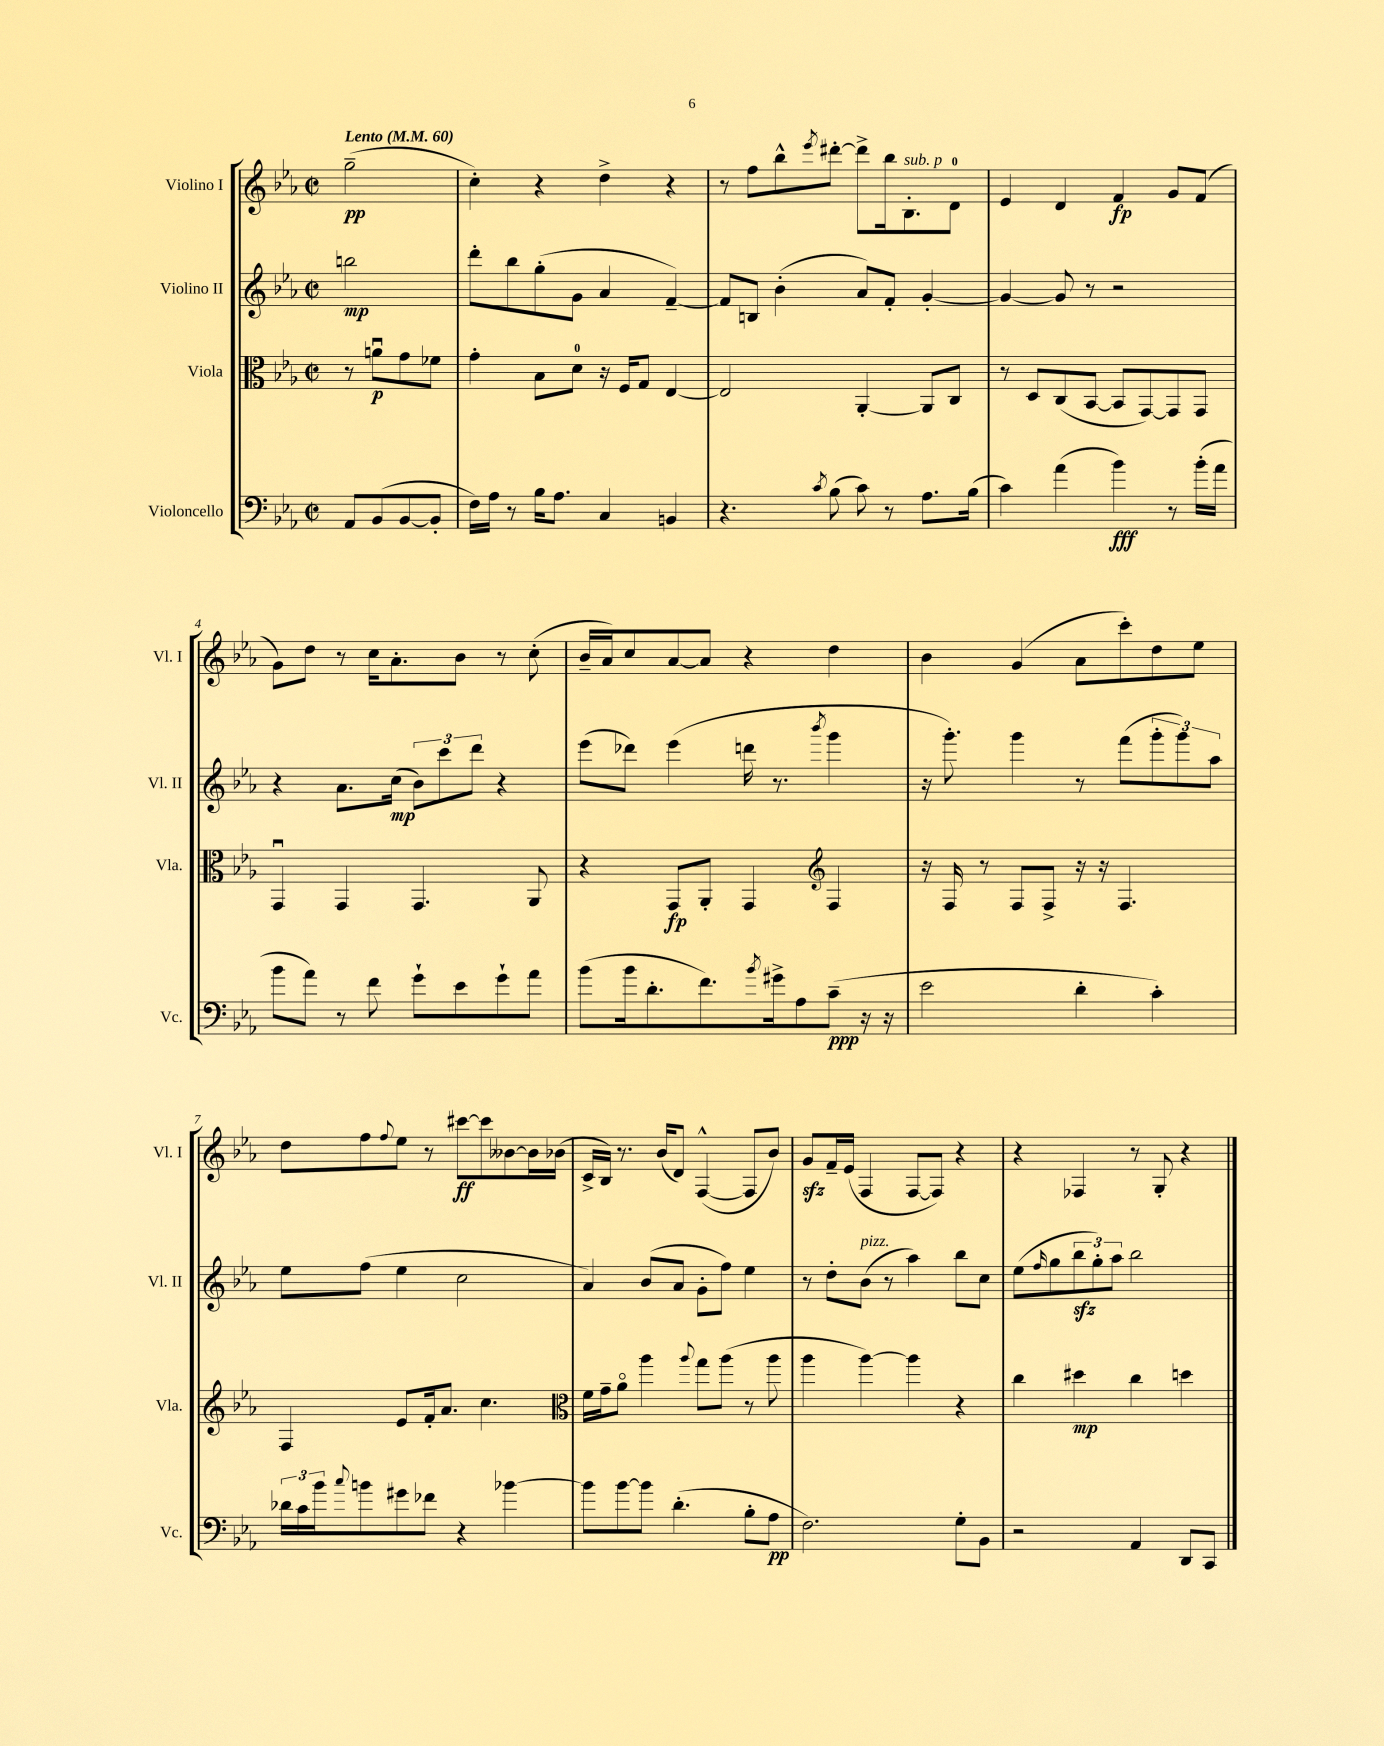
<<
\new StaffGroup <<
\new Staff = "s0" \with { instrumentName = "Violino I" shortInstrumentName = "Vl. I" } {
    \clef treble \key ees \major \defaultTimeSignature \time 2/2 \partial 2 \tempo "Lento" 4 = 60
    g''2--\pp( |
    c''4-.) r4 d''4-> r4 |
    r8 f''8 bes''8-^ \acciaccatura { ees'''8 } dis'''8~-. dis'''8-> bes''16 bes8.-.^\markup { \italic "sub. p" } d'8-0 |
    ees'4 d'4 f'4\fp g'8 f'8( |
    g'8) d''8 r8 c''16 aes'8.-. bes'8 r8 c''8-.( |
    bes'16-- aes'16) c''8 aes'8~ aes'8 r4 d''4 |
    bes'4 g'4( aes'8 c'''8-.) d''8 ees''8 |
    d''8 f''8 \appoggiatura { f''8 } ees''8 r8 cis'''8~\ff cis'''8 beses'8~ beses'16 bes'16( |
    c'16-> bes16) r8. bes'16( d'8) f4~-^( f8 bes'8) |
    g'8\sfz f'16-- ees'16( f4 f8~ f8) r4 |
    r4 fes4 r8 g8-. r4 \bar "|." |
}
\new Staff = "s1" \with { instrumentName = "Violino II" shortInstrumentName = "Vl. II" } {
    \clef treble \key ees \major \defaultTimeSignature \time 2/2 \partial 2
    b''2\mp |
    d'''8-. bes''8 g''8-.( g'8 aes'4 f'4~--) |
    f'8 b8 bes'4-.( aes'8) f'8-. g'4~-. |
    g'4~ g'8 r8 r2 |
    r4 aes'8. c''16\mp( \tuplet 3/2 { bes'8) c'''8 d'''8 } r4 |
    ees'''8( des'''8) ees'''4( d'''16 r8. \acciaccatura { bes'''8 } g'''4 |
    r16 g'''8.-.) g'''4 r8 f'''8( \tuplet 3/2 { g'''8-. g'''8) aes''8 } |
    ees''8 f''8( ees''4 c''2 |
    aes'4) bes'8( aes'8 g'8-. f''8) ees''4 |
    r8 d''8-. bes'8^\markup { \italic "pizz." }( r8 aes''4) bes''8 c''8 |
    ees''8( \grace { f''16 } g''8 \tuplet 3/2 { bes''8\sfz g''8-.) aes''8 } bes''2 \bar "|." |
}
\new Staff = "s2" \with { instrumentName = "Viola" shortInstrumentName = "Vla." } {
    \clef alto \key ees \major \defaultTimeSignature \time 2/2 \partial 2
    r8 a'8\downbow\p g'8 fes'8 |
    g'4-. bes8 d'8-0 r16 f16 g8 ees4~ |
    ees2 aes,4~-. aes,8 c8 |
    r8 d8 c8( bes,8~ bes,8 g,8~) g,8 g,8 |
    g,4\downbow g,4 g,4. aes,8 |
    r4 g,8\fp aes,8-. g,4 \clef treble f4 |
    r16 f16 r8 f8 f8-> r16 r16 f4. |
    f4 ees'8 f'16-. aes'8. c''4. |
    \clef alto f'16 g'16-- aes'8\flageolet aes''4 \appoggiatura { aes''8 } g''8 aes''8( r8 aes''8 |
    aes''4 aes''4~) aes''4 r4 |
    c''4 dis''4\mp c''4 d''4 \bar "|." |
}
\new Staff = "s3" \with { instrumentName = "Violoncello" shortInstrumentName = "Vc." } {
    \clef bass \key ees \major \defaultTimeSignature \time 2/2 \partial 2
    aes,8 bes,8( bes,8~ bes,8-. |
    f16) aes16 r8 bes16 aes8. c4 b,4 |
    r4. \acciaccatura { c'8 } bes8( c'8) r8 aes8. bes16( |
    c'4) aes'4( bes'4\fff) r8 bes'16-.( aes'16 |
    bes'8 aes'8) r8 f'8 g'8-! ees'8 g'8-! aes'8 |
    bes'8( bes'16 d'8.-. f'8.) \acciaccatura { bes'8 } gis'16-> aes8 c'8--\ppp( r16 r16 |
    ees'2 d'4-. c'4-.) |
    \tuplet 3/2 { des'16 c'16 bes'16 } \appoggiatura { c''8 } b'8 gis'8 fes'8 r4 bes'4~ |
    bes'8 bes'8~ bes'8 d'4.-.( bes8-. aes8\pp |
    f2.) g8-. bes,8 |
    r2 aes,4 d,8 c,8 \bar "|." |
}
>>
>>
